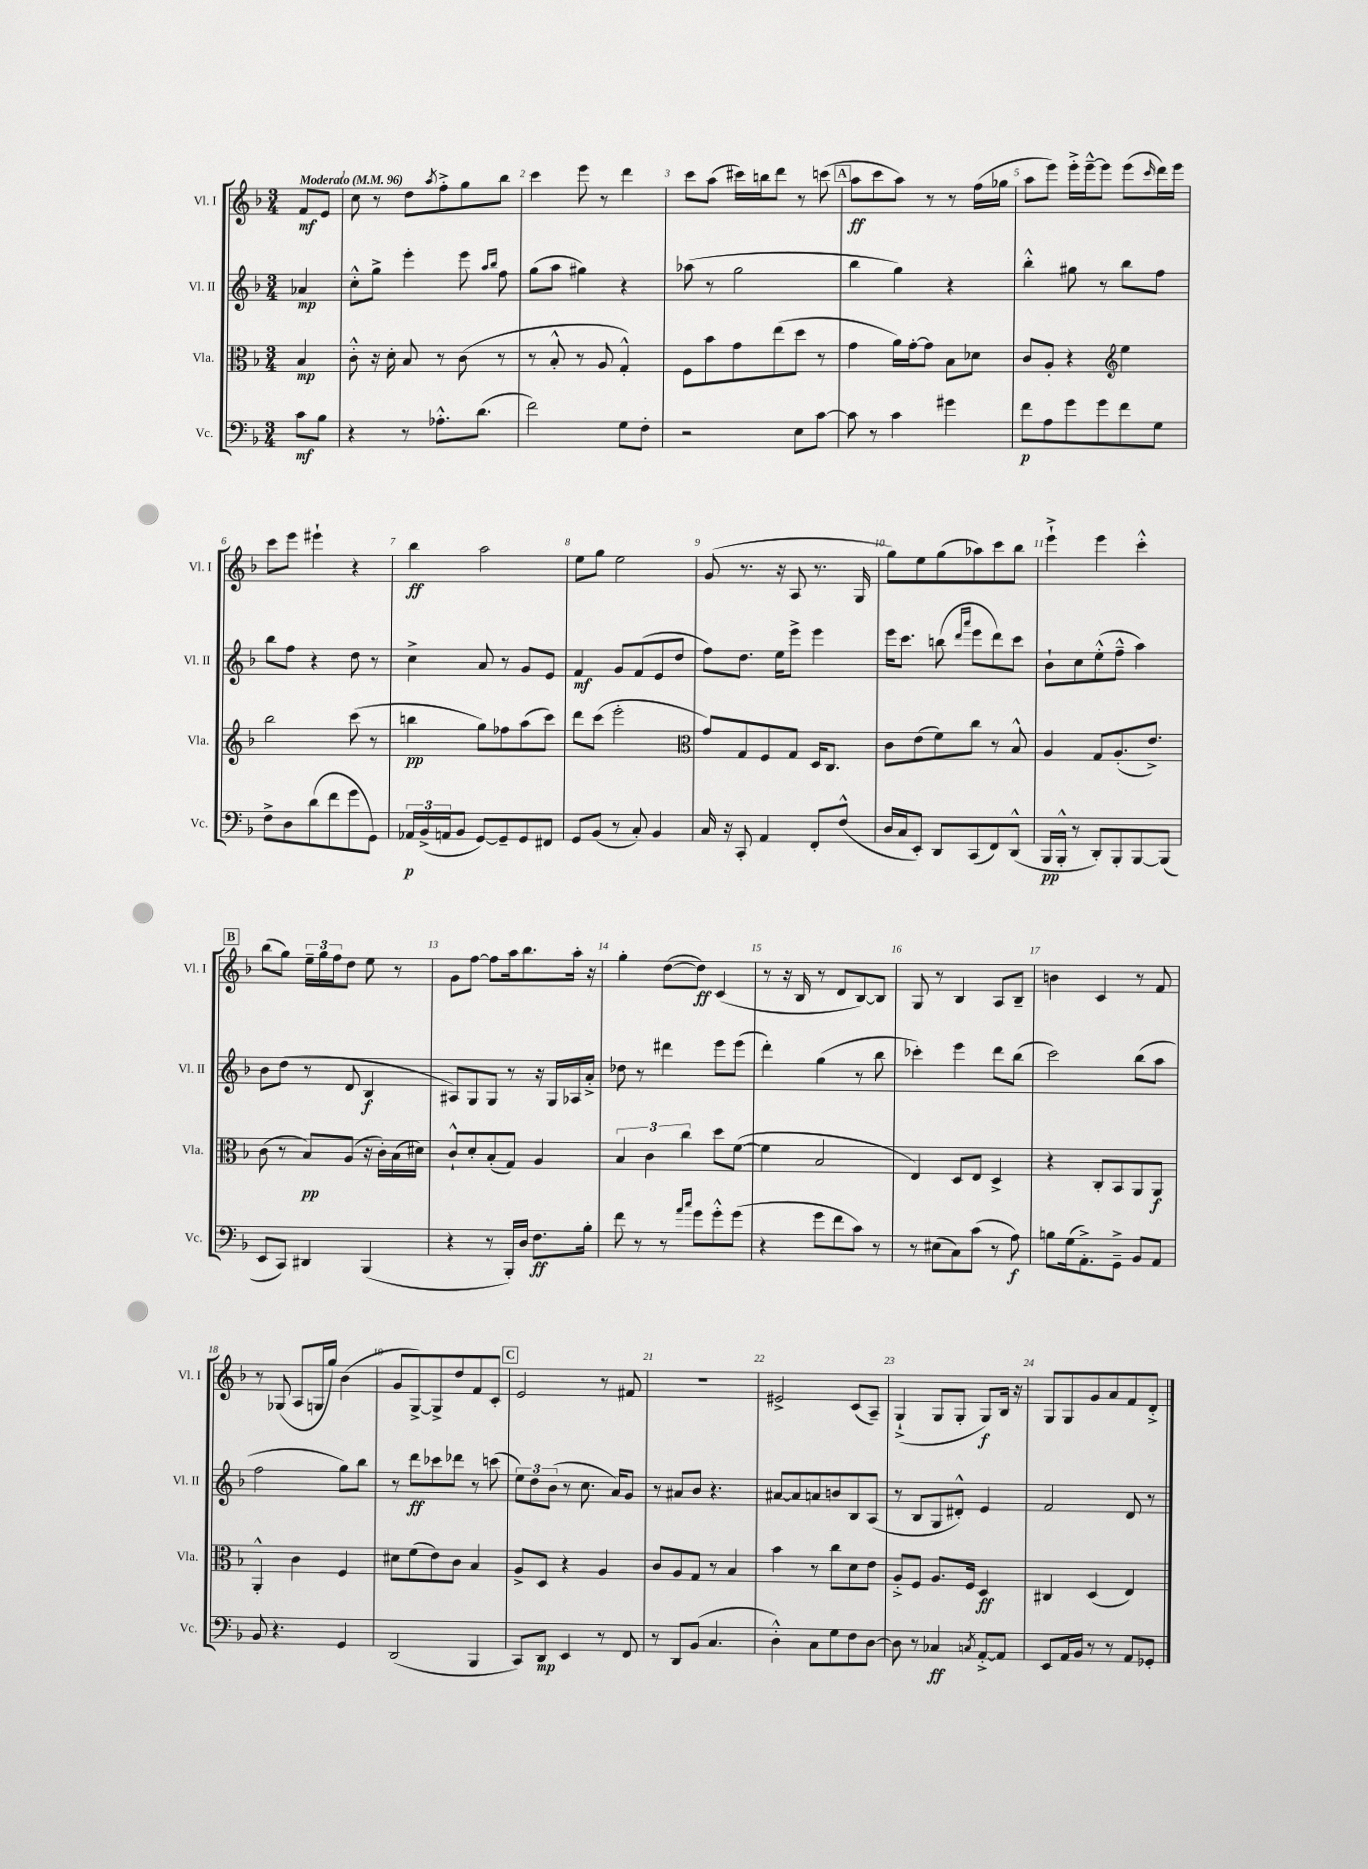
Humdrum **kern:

**kern	**kern	**kern	**kern
*staff4	*staff3	*staff2	*staff1
*clefF4	*clefC3	*clefG2	*clefG2
*k[b-]	*k[b-]	*k[b-]	*k[b-]
*M3/4	*M3/4	*M3/4	*M3/4
*MM96	*MM96	*MM96	*MM96
8c	4B-	4a-	8f
8B-	.	.	8e
=	=	=	=
4r	8c'^^	8cc'^^	8cc
.	16r	8gg^	8r
.	16d'	.	.
8r	8B-	4eee'	8dd
.	.	.	8qaa
8.A-'^^	8r	.	8ff'^
.	(8c	8eee	8gg
(8.d	.	.	.
.	.	16qqaa	.
.	.	16qqbb-	.
.	8r	8ff	8bb-
=	=	=	=
2f)	8r	(8gg	4ccc
.	8B-'^^	8aa	.
.	8r	4gg#)	8eee
.	8A	.	8r
8G	4G'^^)	4r	4ddd
8F'	.	.	.
=	=	=	=
2r	8F	(8aa-	8ccc
.	8b-	8r	(8aa
.	8g	2gg	16ccc#)
.	.	.	16bb
.	(8ee	.	8ddd
8E	8dd	.	8r
[8c	8r	.	(8ccc
=	=	=	=
8c]	4g	4bb-	8aa
8r	.	.	8ccc
4c	16a)	4gg)	8aa)
.	[16g'	.	.
.	8g]	.	8r
4g#	8B-	4r	8r
.	8d-	.	(16ff
.	.	.	16gg-
=	=	=	=
8f	8c	4bb-'^^	8aa
8A	8A'	.	8eee)
8g	4r	8gg#	16eee'^
.	.	.	[16eee~^^
8g	.	8r	8eee]
*	*clefG2	*	*
8f	4ee	8bb-	(8eee
.	.	.	16qqccc
8G	.	8ff	16ddd)
.	.	.	16eee
=	=	=	=
8F^	2bb-	8bb-	8ccc
8D	.	8ff	8eee
(8d	.	4r	4eee#`
8f	.	.	.
8g	(8ccc	8dd	4r
8GG)	8r	8r	.
=	=	=	=
24AA-	4bb	4cc^	4bb-
(24BB-^	.	.	.
24AA	.	.	.
8BB-	.	.	.
[8GG)	8gg)	8a	2aa
8GG~]	8ff-	8r	.
8GG	(8aa	8g	.
8FF#	8ccc)	8e	.
=	=	=	=
8GG	8ddd	4f	8ee
(8BB-	(8ccc	.	8gg
8r	2eee'	8g	2ee
8C')	.	(8f	.
4BB-	.	8e	.
.	.	8dd	.
=	=	=	=
*	*clefC3	*	*
16C	8g)	8ff)	(8g
16r	.	.	.
8CC'	8G	8.dd	8.r
4AA	8F	.	.
.	.	16ee	16r
.	8G	8eee^	8A
8FF'	16D	4eee	8.r
.	8.C	.	.
(8F^^	.	.	.
.	.	.	16G
=	=	=	=
16D	8c	16eee	8gg)
16C	.	8.ccc	.
8EE')	(8e	.	8ee
8DD	8f)	(8bb	(8gg
.	.	16qqddd	.
.	.	16qqaaa	.
(8CC	8cc	8eee	8aa-)
8FF)	8r	8ddd)	8ccc
(8DD^^	8B-^^	8ccc	8bb-
=	=	=	=
16BBB-	4A	8b-`	4eee`^
16BBB-'^^	.	.	.
8r	.	8cc	.
8DD')	8G	(8ee'^^	4eee
8BBB-'	(8.A'	8ff~^^	.
[8BBB-	.	4aa)	4ccc'^^
.	8.e^)	.	.
(8BBB-]	.	.	.
=	=	=	=
8EE	(8c	8b-	(8bb-
8CC)	8r	(8dd	8gg)
4DD#	8B-)	8r	24ee~
.	.	.	24gg
.	.	.	24ff
.	(8A	8d	8dd
(4BBB-	16r	4B-	8ee
.	16c')	.	.
.	(16B-	.	8r
.	16d#)	.	.
=	=	=	=
4r	8c`^^	8A#)	8g
.	8d'	8G	[8ff
8r	(8B-'	8G	8ff]
16BBB-')	8G)	8r	16aa
16D	.	.	8.bb-
8.F	4A	16r	.
.	.	16G	.
.	.	16A-	16aa'
16B-'	.	16a'^	16r
=	=	=	=
8f	6B-	8dd-	4gg'
8r	.	8r	.
.	6c	.	.
8r	.	4ddd#	([8dd
.	6cc	.	.
16qqa	.	.	.
16qqcc	.	.	.
8g	.	.	8dd])
8g'^^	8dd	8eee	(4c
(8g	([8f	(8eee	.
=	=	=	=
4r	4f]	4ddd')	8r
.	.	.	16r
.	.	.	16B-
8g	2B-	(4gg	8r
8f	.	.	8d
8c)	.	8r	[8B-)
8r	.	8bb-	8B-]
=	=	=	=
8r	4E)	4ccc-')	8G
(8E#	.	.	8r
8C)	8D	4eee	4B-
(8c	8E	.	.
8r	4D^	8ddd	8A
8A)	.	(8bb-	8B-~
=	=	=	=
8B	4r	2ccc)	4b
(16G	.	.	.
8.AA'^)	.	.	.
.	8C'	.	4c
8GG~^	8BB-	.	.
8BB-	8AA	(8bb-	8r
8AA	8AA	8aa	8f
=	=	=	=
8BB-	4AA'^^	2ff	8r
4.r	.	.	(8G-
.	4c	.	8A
.	.	.	16G
.	.	.	16gg)
4GG	4F	8gg)	(4b-
.	.	8bb-	.
=	=	=	=
(2DD	8d#	8r	8g
.	(8f	8ddd	[8G^)
.	8e)	8ccc-	8G^]
.	8c	8ddd-	8dd
4BBB-	4B-	8r	8f
.	.	(8ccc	8c'
=	=	=	=
8CC)	8A^	12ee)	2e
.	.	12dd	.
8DD	8D	.	.
.	.	(12b-	.
4EE	4r	8r	.
.	.	8.cc	.
8r	4A	.	8r
.	.	16a)	.
8FF	.	8g	8f#
=	=	=	=
8r	8c	8r	2.r
8DD	8A	8a#	.
(8BB-	8G	8b-	.
4.C	8r	4.r	.
.	4B-	.	.
=	=	=	=
4D'^^)	4b-	[8a#	2e#^
.	.	8a#]	.
8C	8r	8a	.
8G	8cc	8b	.
8F	8d	8B-	(8c
[8D	8e	(8A	8A~)
=	=	=	=
8D]	8A'^	8r	(4G`^
8r	8F	8B-	.
4C-	8.A	8G	8G
.	.	8d#'^^)	8G'
.	16F	.	.
8qC	.	.	.
[8AA'^	4D	4e	8G)
8AA]	.	.	16B-
.	.	.	16r
=	=	=	=
8EE	4C#	2f	8G
16AA	.	.	8G
16BB-	.	.	.
8r	(4D	.	8g
8r	.	.	8a
8AA	4E)	8d	8f
8GG-'	.	8r	8d'^
==	==	==	==
*-	*-	*-	*-
